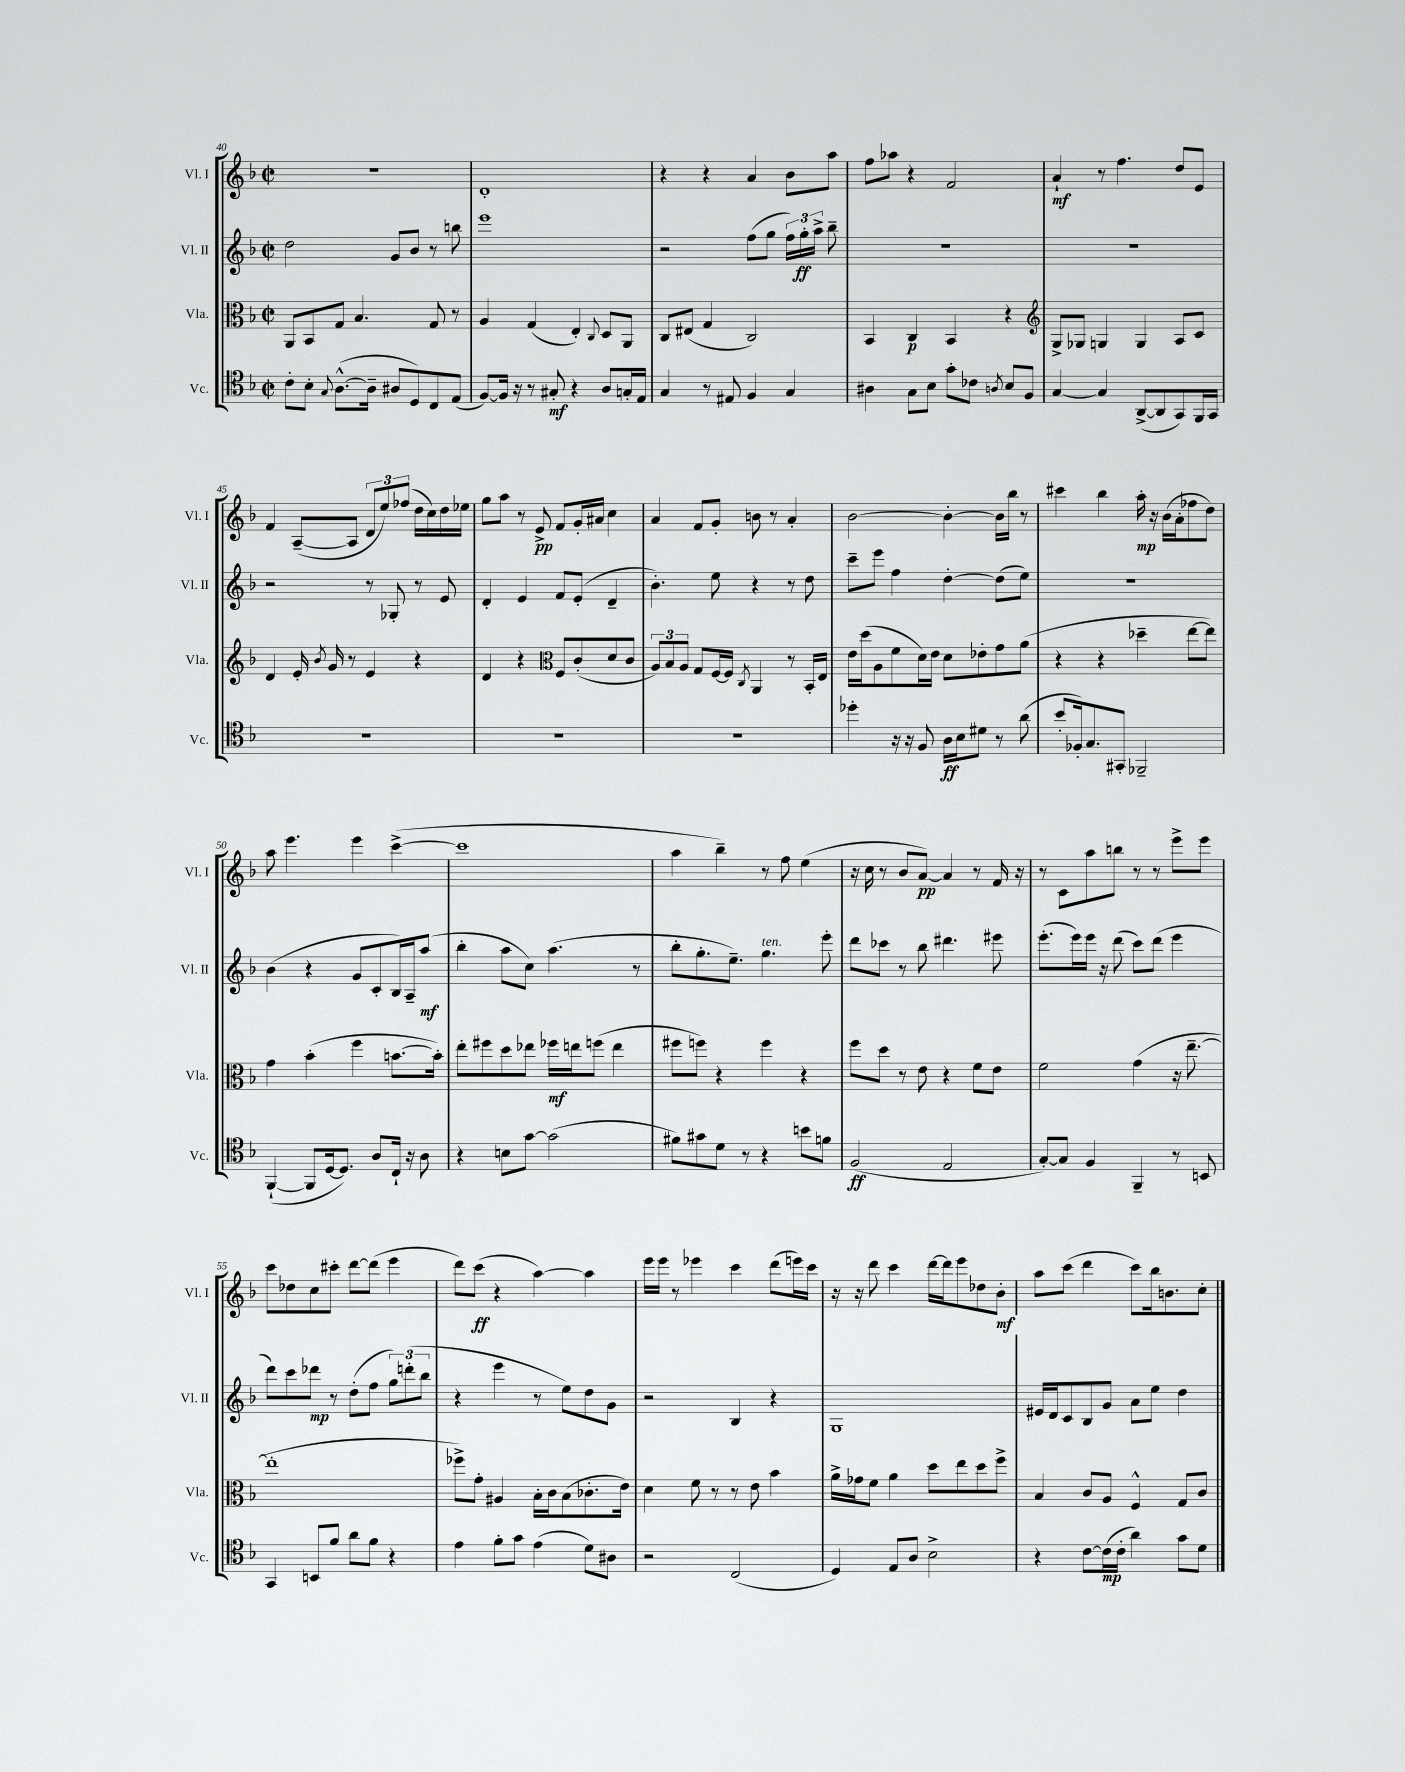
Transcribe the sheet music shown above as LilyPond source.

<<
\new StaffGroup <<
\new Staff = "s0" \with { instrumentName = "Vl. I" shortInstrumentName = "Vl. I" } {
    \clef treble \key f \major \defaultTimeSignature \time 2/2
    \autoBeamOff R1 |
    d'1-. |
    r4 r4 a'4 bes'8[ a''8] |
    f''8[ aes''8] r4 f'2 |
    a'4-!\mf r8 f''4. d''8[ e'8] |
    f'4 a8[~--( a8] \tuplet 3/2 { d'8[ e''8) fes''8]( } d''16[ c''16) d''16 ees''16] |
    g''8[ a''8] r8 e'8->\pp f'8[ g'16-. ais'16] c''4 |
    a'4 f'8[ g'8]-. b'8 r8 a'4-. |
    bes'2~ bes'4~-. bes'16[ bes''16] r8 |
    cis'''4 bes''4 a''16-.\mp r16 bes'16[( a'16-. fes''8 d''8]) |
    a''8 e'''4. e'''4 c'''4~->( |
    c'''1 |
    a''4 bes''4--) r8 f''8 e''4( |
    r16 c''16 r8 bes'8[ a'8]~\pp) a'4 r8 f'16 r16 |
    r8 c'8[ a''8 b''8] r8 r8 e'''8[-> e'''8] |
    c'''8[ des''8 c''8 cis'''8]-. d'''8[~ d'''8]( e'''4 |
    d'''8[) c'''8]\ff( r4 a''4~) a''4 |
    e'''16[ e'''16] r8 ees'''4 c'''4 d'''8[( e'''16) c'''16] |
    r16 r16 d'''8 c'''4 d'''16[~ d'''16 e'''8 des''8 bes'8]-.\mf |
    a''8[ c'''8]( d'''4 c'''8[) bes''16 b'8. c''8]-. \bar "|." |
}
\new Staff = "s1" \with { instrumentName = "Vl. II" shortInstrumentName = "Vl. II" } {
    \clef treble \key f \major \defaultTimeSignature \time 2/2
    \autoBeamOff d''2 g'8[ bes'8] r8 b''8 |
    e'''1 |
    r2 f''8[( g''8] \tuplet 3/2 { f''16[) g''16-.\ff a''16]-> } bes''8-- |
    R1 |
    R1 |
    r2 r8 ges8-. r8 e'8 |
    d'4-. e'4 f'8[ e'8]-.( d'4-- |
    bes'4.-.) e''8 r4 r8 d''8 |
    c'''8[-- e'''8] f''4 d''4~-. d''8[( e''8]) |
    r1 |
    bes'4( r4 g'8[ c'8-. bes16) a16-- a''8]\mf( |
    bes''4-. a''8[ c''8]) a''4.( r8 |
    bes''8[-. g''8.-. e''8.]--) g''4.^\markup { \italic "ten." } e'''8-. |
    d'''8[ ces'''8] r8 bes''8 dis'''4. eis'''8 |
    e'''8.[-.( e'''16) e'''16] r16 d'''8( c'''8[) d'''8]( e'''4 |
    d'''8[) c'''8 des'''8]\mp r8 d''8[-.( f''8] \tuplet 3/2 { g''8[) d'''8-.( bes''8] } |
    r4 e'''4 r8 e''8[) d''8 g'8] |
    r2 bes4 r4 |
    g1 |
    eis'16[ d'16 c'8 bes8 g'8] a'8[ e''8] d''4 \bar "|." |
}
\new Staff = "s2" \with { instrumentName = "Vla." shortInstrumentName = "Vla." } {
    \clef alto \key f \major \defaultTimeSignature \time 2/2
    \autoBeamOff a,8[ bes,8 g8] bes4. g8 r8 |
    a4 g4( e4-.) \appoggiatura { c8 } d8[ a,8] |
    c8[ eis8]( g4 c2) |
    bes,4 c4\p bes,4 r4 |
    \clef treble g8[-> ges8] g4 g4 a8[ c'8] |
    d'4 e'16-. \acciaccatura { bes'8 } g'16 r8 e'4 r4 |
    d'4 r4 \clef alto f8[ c'8-.( d'8 c'8] |
    \tuplet 3/2 { a8[) bes8 a8] } g8[ f16~ f16] \acciaccatura { c8 } a,4 r8 bes,16[-. e16] |
    e'16[ d''16( a8 f'8 d'16) e'16] d'8[ ees'8-. g'8 a'8]( |
    r4 r4 des''4-- e''8[~ e''8]) |
    g'4 bes'4-.( f''4 b'8.[~ b'16]-.) |
    e''8[-. fis''8 d''8 ees''8] fes''16[\mf e''16 f''8]( e''4 |
    fis''8[ f''8]) r4 f''4 r4 |
    f''8[ d''8] r8 e'8 r4 f'8[ e'8] |
    f'2 g'4( r16 e''8.~-- |
    e''1-. |
    fes''8[->) g'8]-. ais4 bes16[-. c'16 bes8( ces'8.-. e'16]) |
    d'4 f'8 r8 r8 e'8 bes'4 |
    a'16[-> ges'16 f'8] a'4 d''8[ e''8 d''8 f''8]-> |
    bes4 c'8[ a8] f4-^ g8[ c'8] \bar "|." |
}
\new Staff = "s3" \with { instrumentName = "Vc." shortInstrumentName = "Vc." } {
    \clef tenor \key f \major \defaultTimeSignature \time 2/2
    \autoBeamOff c'8[-. bes8]-. \appoggiatura { g8 } a8.[~-^( a16]-- ais8[ d8) c8 e8]( |
    f8[~) f16] r16 r8 gis8-.\mf r4 a8[ g16-. e16] |
    g4 r8 eis8 f4 g4 |
    ais4 g8[ bes8] g'8[-. ces'8] \acciaccatura { a8 } bes8[ f8] |
    g4~ g4 a,8[~->( a,8 g,8) f,16 g,16] |
    R1 |
    R1 |
    R1 |
    des''4-. r16 r16 f8 a16[\ff bes16 dis'8] r8 a'8( |
    bes'8[-. fes16-.) g8. gis,8]-. fes,2-- |
    f,4~-!( f,8[ d16~ d8.]) a8[ c16]-! r16 a8 |
    r4 b8[ g'8]~ g'2( |
    fis'8[) gis'8 d'8] r8 r4 b'8[ f'8] |
    f2\ff( e2 |
    g8[~-.) g8] f4 f,4-- r8 b,8 |
    g,4 b,8[ f'8] a'8[ f'8] r4 |
    e'4 f'8[-. g'8] e'4( d'8[) ais8] |
    r2 c2( |
    d4) e8[ a8] bes2-> |
    r4 c'8[~ c'16\mp( c'16]-. a'4) g'8[ d'8] \bar "|." |
}
>>
>>
\layout { \context { \Score currentBarNumber = #40 } }
